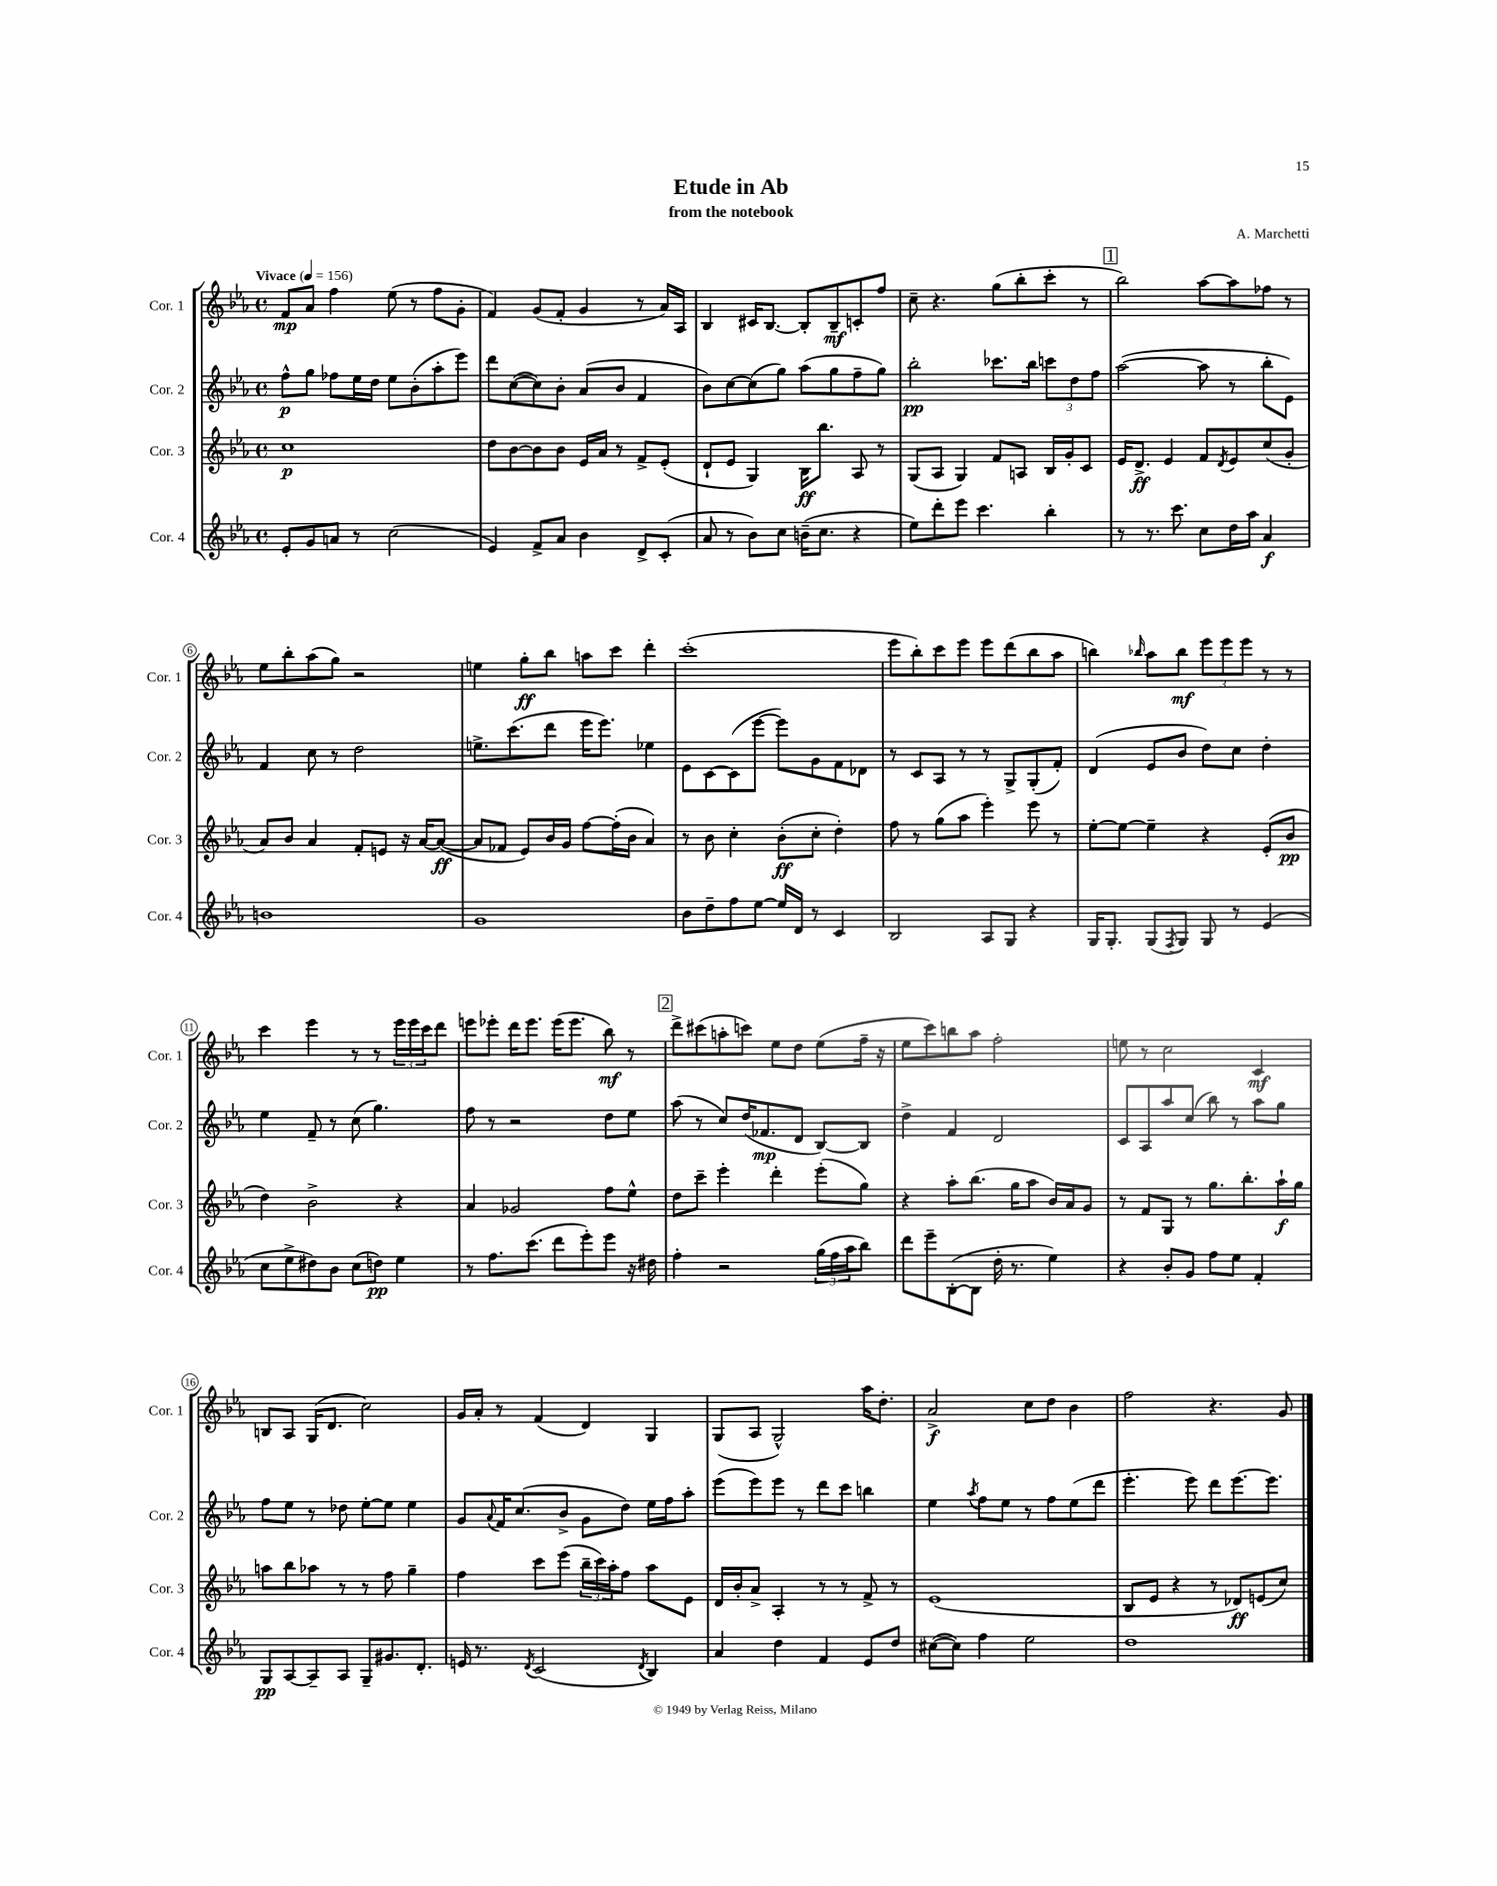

**kern	**dynam	**kern	**dynam	**kern	**dynam	**kern	**dynam
*part4	*part4	*part3	*part3	*part2	*part2	*part1	*part1
*staff4	*staff4	*staff3	*staff3	*staff2	*staff2	*staff1	*staff1
*I"Cor. 4	*	*I"Cor. 3	*	*I"Cor. 2	*	*I"Cor. 1	*
*I'Cor. 4	*	*I'Cor. 3	*	*I'Cor. 2	*	*I'Cor. 1	*
*clefG2	*	*clefG2	*	*clefG2	*	*clefG2	*
*k[b-e-a-]	*	*k[b-e-a-]	*	*k[b-e-a-]	*	*k[b-e-a-]	*
*M4/4	*	*M4/4	*	*M4/4	*	*M4/4	*
*met(c)	*	*met(c)	*	*met(c)	*	*met(c)	*
*MM156	*	*MM156	*	*MM156	*	*MM156	*
=1	=1	=1	=1	=1	=1	=1	=1
!	!	!	!	!	!	!LO:TX:a:B:t=Vivace	!
8e-'/L	.	1cc	p	8ff^^\L	p	8f/L	mp
8g/	.	.	.	8gg\J	.	8a-/J	.
8an/J	.	.	.	8ff-X\L	.	4ff\	.
8r	.	.	.	16ee-\L	.	.	.
.	.	.	.	16dd\JJ	.	.	.
(2cc\	.	.	.	8ee-\L	.	(8ee-\	.
.	.	.	.	(8b-'\	.	8r	.
.	.	.	.	8aa-'\	.	8ff\L	.
.	.	.	.	8eee-\J)	.	8g'\J	.
=2	=2	=2	=2	=2	=2	=2	=2
4e-/)	.	8dd\L	.	8ddd\L	.	4f/)	.
.	.	[8b-\	.	([8cc\	.	.	.
8f^/L	.	8b-\]	.	8cc\])	.	(8g/L	.
8a-/J	.	8b-\J	.	8b-'\J	.	8f'/J	.
4b-\	.	16e-/LL	.	(8a-/L	.	4g/	.
.	.	16a-/JJ	.	.	.	.	.
.	.	8r	.	8b-/J	.	.	.
8d^/L	.	8f^/L	.	4f/	.	8r	.
(8c'/J	.	(8e-'/J	.	.	.	16a-/LL)	.
.	.	.	.	.	.	16A-/JJ	.
=3	=3	=3	=3	=3	=3	=3	=3
8a-/	.	8d`/L	.	8b-\L)	.	4B-/	.
8r	.	8e-/J	.	[8cc\	.	.	.
8b-\L)	.	4G/)	.	(8cc\]	.	16c#X/KL	.
.	.	.	.	.	.	[8.B-/J	.
8cc\J	.	.	.	8gg\J)	.	.	.
(16bn~\KL	.	16B-\KL	ff	(8aa-\L	.	8B-'/L]	.
8.cc\J	.	8.bb-\J	.	.	.	.	.
.	.	.	.	8gg\	.	8B-~/	mf
4r	.	8A-/	.	8ff~\	.	8cn'/	.
.	.	8r	.	8gg\J)	.	8ff/J	.
=4	=4	=4	=4	=4	=4	=4	=4
8ee-\L)	.	(8G/L	.	2bb-'\	pp	8cc~\	.
8ddd'\	.	8A-/J	.	.	.	4.r	.
8eee-\J	.	4G/)	.	.	.	.	.
4.ccc\	.	.	.	.	.	.	.
.	.	8f/L	.	8.ccc-X\L	.	(8gg\L	.
.	.	8An/J	.	.	.	8bb-'\	.
.	.	.	.	16bb-\Jk	.	.	.
4bb-'\	.	16B-/LL	.	12cccn\L	.	8ccc'\J	.
.	.	16g'/J	.	.	.	.	.
.	.	.	.	12dd\	.	.	.
.	.	8c/J	.	.	.	8r	.
.	.	.	.	12ff\J	.	.	.
!!LO:REH:place=s1:t=1
=5	=5	=5	=5	=5	=5	=5	=5
8r	.	16e-/KL	.	([2aa-\	.	2bb-\)	.
.	.	8.d^/J	ff	.	.	.	.
8.r	.	.	.	.	.	.	.
.	.	4e-/	.	.	.	.	.
8.ccc\	.	.	.	.	.	.	.
8cc\L	.	8f/L	.	8aa-\]	.	[8aa-\L	.
.	.	8qd/	.	.	.	.	.
16dd\L	.	8e-/	.	8r	.	8aa-\]	.
16aa-\JJ	.	.	.	.	.	.	.
4a-/	f	(8cc/	.	8bb-'\L	.	8ff-X\J	.
.	.	8g'/J	.	8e-\J)	.	8r	.
!!LO:LB:g=z
=6	=6	=6	=6	=6	=6	=6	=6
1bn	.	8a-/L)	.	4f/	.	8ee-\L	.
.	.	8b-/J	.	.	.	8bb-'\	.
.	.	4a-/	.	8cc\	.	(8aa-\	.
.	.	.	.	8r	.	8gg\J)	.
.	.	8f'/L	.	2dd\	.	2r	.
.	.	8en/J	.	.	.	.	.
.	.	16r	.	.	.	.	.
.	.	[16a-/KL	.	.	.	.	.
.	.	(8a-/J_	ff	.	.	.	.
=7	=7	=7	=7	=7	=7	=7	=7
1g	.	8a-/L]	.	8.een^\L	.	4een\	.
.	.	8f-X/J	.	.	.	.	.
.	.	.	.	(8.ccc\	.	.	.
.	.	8e-/L)	.	.	.	8gg'\L	ff
.	.	16b-/L	.	8ddd\J	.	8bb-\J	.
.	.	16g/JJ	.	.	.	.	.
.	.	[8ff\L	.	16eee-\KL	.	8aan\L	.
.	.	.	.	8.eee-\J)	.	.	.
.	.	(16ff'\L]	.	.	.	8ccc\J	.
.	.	16b-\JJ	.	.	.	.	.
.	.	4a-/)	.	4ee-X\	.	4ddd'\	.
=8	=8	=8	=8	=8	=8	=8	=8
8b-\L	.	8r	.	8e-\L	.	(1ccc'	.
8dd~\	.	8b-\	.	[8c\	.	.	.
8ff\	.	4cc'\	.	(8c\]	.	.	.
[8ee-\J	.	.	.	[8eee-\J	.	.	.
16ee-/LL]	.	(8b-'\L	ff	8eee-\L])	.	.	.
16d/JJ	.	.	.	.	.	.	.
8r	.	8cc'\J	.	8g\	.	.	.
4c/	.	4dd'\)	.	8f\	.	.	.
.	.	.	.	8d-X\J	.	.	.
=9	=9	=9	=9	=9	=9	=9	=9
2B-/	.	8ff\	.	8r	.	8eee-\L	.
.	.	8r	.	8c/L	.	8bb-'\)	.
.	.	(8gg\L	.	8A-/J	.	8ccc\	.
.	.	8aa-\J	.	8r	.	8eee-\J	.
8A-/L	.	4eee-'\)	.	8r	.	8eee-\L	.
8G/J	.	.	.	8G^/L	.	(8ddd\	.
4r	.	8eee-\	.	(8G'/	.	8bb-\	.
.	.	8r	.	8f'/J)	.	8aa-\J	.
=10	=10	=10	=10	=10	=10	=10	=10
16G/KL	.	[8ee-'\L	.	(4d/	.	4bbn\)	.
8.G'/J	.	.	.	.	.	.	.
.	.	8ee-\J_	.	.	.	.	.
.	.	.	.	.	.	16qqbb-X/	.
(8G/L	.	4ee-~\]	.	8e-/L	.	8aa-\L	.
8qF/	.	.	.	.	.	.	.
8G/J)	.	.	.	8b-/J	.	8bb-\J	mf
8G/	.	4r	.	8dd\L)	.	12eee-\L	.
.	.	.	.	.	.	12eee-\	.
8r	.	.	.	8cc\J	.	.	.
.	.	.	.	.	.	12eee-\J	.
(4e-/	.	(8e-'/L	.	4dd'\	.	8r	.
.	.	8b-/J	pp	.	.	8r	.
!!LO:LB:g=z
=11	=11	=11	=11	=11	=11	=11	=11
8cc\L	.	4dd\)	.	4ee-\	.	4ccc\	.
8ee-^\	.	.	.	.	.	.	.
8dd#X\)	.	2b-^\	.	8f~/	.	4eee-\	.
8b-\J	.	.	.	8r	.	.	.
(8cc\L	.	.	.	(8cc\	.	8r	.
8ddn\J)	pp	.	.	4.gg\)	.	8r	.
4ee-\	.	4r	.	.	.	24eee-\LL	.
.	.	.	.	.	.	24eee-\	.
.	.	.	.	.	.	24ccc\J	.
.	.	.	.	.	.	8ddd\J	.
=12	=12	=12	=12	=12	=12	=12	=12
8r	.	4a-/	.	8ff\	.	8eeen\L	.
8.ff\L	.	.	.	8r	.	8eee-X'\J	.
.	.	2g-X/	.	2r	.	16ddd\KL	.
(8.ccc\J	.	.	.	.	.	8.eee-\J	.
8ddd\L	.	.	.	.	.	(16eee-\KL	.
.	.	.	.	.	.	8.eee-\J	.
8eee-'\)	.	.	.	.	.	.	.
8eee-\J	.	8ff\L	.	8dd\L	.	8bb-\)	mf
16r	.	8ee-^^\J	.	8ee-\J	.	8r	.
16dd#X\	.	.	.	.	.	.	.
!!LO:REH:place=s1:t=2
=13	=13	=13	=13	=13	=13	=13	=13
4ff'\	.	8dd\L	.	(8aa-\	.	8ddd^\L	.
.	.	8ccc~\J	.	8r	.	(8ccc#X\	.
2r	.	4eee-'\	.	8cc/L)	.	8aan'\	.
.	.	.	.	(16dd/K	.	8cccn\J)	.
.	.	.	.	8.f-X/	mp	.	.
.	.	4ddd'\	.	.	.	8ee-\L	.
.	.	.	.	8d/J	.	8dd\J	.
(24gg\LL	.	(8eee-'\L	.	[8B-/L)	.	(8ee-\L	.
24ff\	.	.	.	.	.	.	.
24aa-\J	.	.	.	.	.	.	.
8bb-\J)	.	8gg\J)	.	8B-/J]	.	16ff~\Jk	.
.	.	.	.	.	.	16r	.
=14	=14	=14	=14	=14	=14	=14	=14
8ddd\L	.	4r	.	4dd^\	.	8ee-\L	.
8eee-~\	.	.	.	.	.	8ccc\)	.
([8B-'\	.	8aa-'\L	.	4f/	.	8bbn\	.
8B-\J]	.	(8.bb-\J	.	.	.	8aa-\J	.
16dd'\	.	.	.	2d/	.	2ff'\	.
8.r	.	16gg\KL	.	.	.	.	.
.	.	8aa-\J	.	.	.	.	.
4ee-\)	.	16b-/LL)	.	.	.	.	.
.	.	16a-/J	.	.	.	.	.
.	.	8g/J	.	.	.	.	.
=15	=15	=15	=15	=15	=15	=15	=15
4r	.	8r	.	8c/L	.	8een\	.
.	.	8f/L	.	8A-/	.	8r	.
8b-'/L	.	8G/J	.	8aa-/	.	2cc\	.
8g/J	.	8r	.	(8cc/J	.	.	.
8ff\L	.	8.gg\L	.	8bb-\)	.	.	.
8ee-\J	.	.	.	8r	.	.	.
.	.	8.bb-'\	.	.	.	.	.
4f'/	.	.	.	8aa-\L	.	4c/	mf
.	.	16aa-`\L	f	8gg\J	.	.	.
.	.	16gg\JJ	.	.	.	.	.
!!LO:LB:g=z
=16	=16	=16	=16	=16	=16	=16	=16
8G/L	pp	8aan\L	.	8ff\L	.	8Bn/L	.
[8A-/	.	8bb-\	.	8ee-\J	.	8A-/J	.
8A-~/]	.	8aa-X\J	.	8r	.	(16G/KL	.
.	.	.	.	.	.	8.d/J	.
8A-/J	.	8r	.	8dd-X\	.	.	.
8G~/L	.	8r	.	[8ee-'\L	.	2cc\)	.
8.g#X/	.	8ff\	.	8ee-\J]	.	.	.
.	.	4gg~\	.	4ee-\	.	.	.
8.d'/J	.	.	.	.	.	.	.
=17	=17	=17	=17	=17	=17	=17	=17
16en/	.	4ff\	.	8g/L	.	16g/LL	.
8.r	.	.	.	.	.	16a-'/JJ	.
.	.	.	.	8qqa-/	.	.	.
.	.	.	.	16f/K	.	8r	.
.	.	.	.	(8.cc/	.	.	.
8qd/	.	.	.	.	.	.	.
(2c/	.	8ccc\L	.	.	.	(4f/	.
.	.	(8eee-\J	.	8b-^/J	.	.	.
.	.	24bb-~\LL	.	8g\L	.	4d/)	.
.	.	24ccc\)	.	.	.	.	.
.	.	24aa-'\J	.	.	.	.	.
.	.	8ff\J	.	8dd\J)	.	.	.
8qd/	.	.	.	.	.	.	.
4B-/)	.	8aa-\L	.	16ee-\LL	.	4G/	.
.	.	.	.	16ff\J	.	.	.
.	.	8e-\J	.	8aa-'\J	.	.	.
=18	=18	=18	=18	=18	=18	=18	=18
4a-/	.	16d/LL	.	(8eee-\L	.	(8G/L	.
.	.	16b-'/J	.	.	.	.	.
.	.	8a-^/J	.	8eee-\)	.	8A-/J	.
4dd\	.	4A-'/	.	8eee-\J	.	2G^^/)	.
.	.	.	.	8r	.	.	.
4f/	.	8r	.	8ddd\L	.	.	.
.	.	8r	.	8ccc\J	.	.	.
8e-/L	.	8f^/	.	4bbn\	.	16aa-\KL	.
.	.	.	.	.	.	8.dd'\J	.
8dd/J	.	8r	.	.	.	.	.
=19	=19	=19	=19	=19	=19	=19	=19
([8cc#X\L	.	(1e-	.	4ee-\	.	2a-^/	f
8cc#\J])	.	.	.	.	.	.	.
.	.	.	.	8qaa-/	.	.	.
4ff\	.	.	.	8ff\L	.	.	.
.	.	.	.	8ee-\J	.	.	.
2ee-\	.	.	.	8r	.	8cc\L	.
.	.	.	.	8ff\L	.	8dd\J	.
.	.	.	.	(8ee-\	.	4b-\	.
.	.	.	.	8ddd\J	.	.	.
=20	=20	=20	=20	=20	=20	=20	=20
1dd	.	8B-/L	.	4.eee-'\	.	2ff\	.
.	.	8e-/J	.	.	.	.	.
.	.	4r	.	.	.	.	.
.	.	.	.	8eee-\)	.	.	.
.	.	8r	.	8ddd\L	.	4.r	.
.	.	8d-X/L)	ff	[8.eee-\	.	.	.
.	.	(8en/	.	.	.	.	.
.	.	.	.	8.eee-\J]	.	.	.
.	.	8cc/J)	.	.	.	8g/	.
==	==	==	==	==	==	==	==
*-	*-	*-	*-	*-	*-	*-	*-
